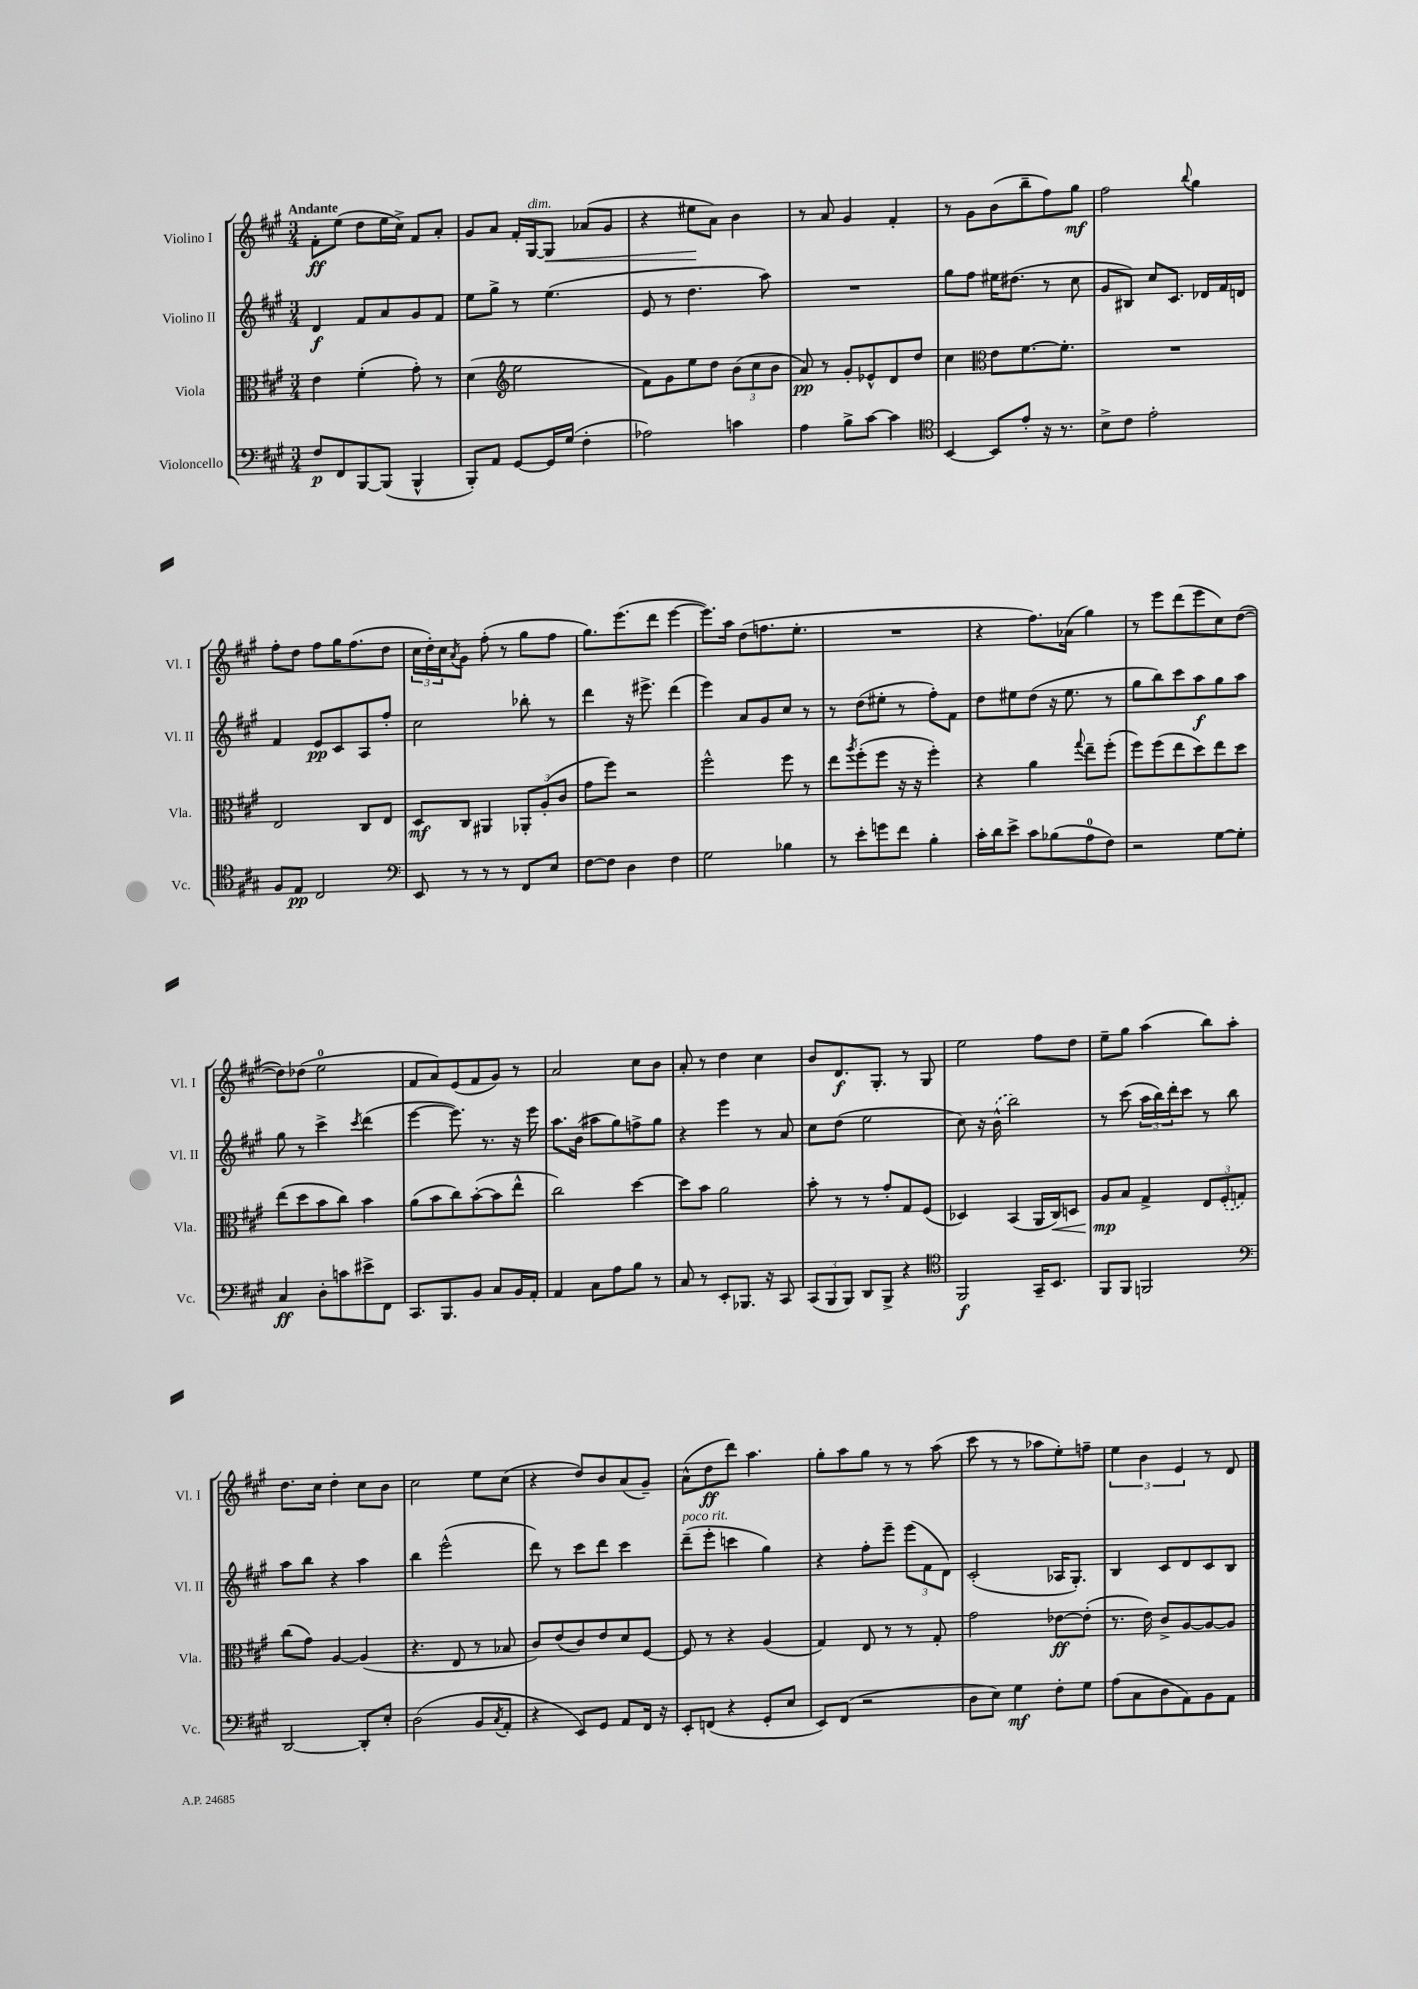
<<
\new StaffGroup <<
\new Staff = "s0" \with { instrumentName = "Violino I" shortInstrumentName = "Vl. I" } {
    \clef treble \key a \major \numericTimeSignature \time 3/4 \tempo "Andante"
    fis'8-.\ff e''8( d''8 e''16 cis''16->) fis'8 a'8-. |
    gis'8 a'8 fis'16-. gis16~^\markup { \italic "dim." } gis8\< aes'8( gis'8 |
    r4 eis''8\! a'8) b'4 |
    r8 a'8 gis'4 fis'4-. |
    r8 gis'8 b'8( b''8-- fis''8) gis''8\mf |
    fis''2 \appoggiatura { b''8 } gis''4 |
    fis''8-. d''8 fis''8 gis''16 fis''8.( d''8 |
    \tuplet 3/2 { cis''16 d''16-.) cis''16 } \acciaccatura { a'8 } gis'8 fis''8-.( r8 gis''8 fis''8 |
    gis''8.) e'''8.( d'''8 e'''4~ |
    e'''8.) a''16 d''8( f''8. e''8.-. |
    R2. |
    r4 fis''8.) aes'16( gis''4) |
    r8 e'''8 d'''8( e'''8 cis''8) d''8~( |
    d''8) des''8( e''2-0 |
    fis'8 a'8) e'8( fis'8 gis'8) r8 |
    a'2 cis''8 b'8 |
    a'8-. r8 d''4 cis''4 |
    b'8 d'8.\f gis8.-. r8 gis8 |
    e''2 fis''8 d''8 |
    e''8-- gis''8 a''4( b''8) a''8-. |
    d''8. cis''16 d''4-. cis''8 b'8 |
    cis''2 e''8 cis''8( |
    r4 d''8) b'8 a'8( gis'8--) |
    a'8-^( d''8\ff d'''8) a''4. |
    gis''8-. a''8 gis''8 r8 r8 a''8( |
    cis'''8 r8 r8 aes''8 e''8-.) f''8-- |
    \tuplet 3/2 { e''4 b'4 e'4 } r8 d'8 \bar "|." |
}
\new Staff = "s1" \with { instrumentName = "Violino II" shortInstrumentName = "Vl. II" } {
    \clef treble \key a \major \numericTimeSignature \time 3/4
    d'4\f fis'8 a'8 gis'8 fis'8 |
    e''8 gis''8-> r8 e''4.( |
    e'8 r8 d''4. a''8) |
    R2. |
    gis''8 fis''8 eis''16 dis''8.( r8 cis''8 |
    gis'8 bis8) cis''8 cis'8. des'16 fis'16 d'16 |
    fis'4 e'8\pp cis'8 a8 fis''8-. |
    cis''2 bes''8-. r8 |
    d'''4 r16 eis'''8.-> d'''4( |
    e'''4) a'8 gis'8 cis''8 r8 |
    r8 d''8( eis''8-. r8 fis''8-.) fis'8 |
    d''8 eis''8 d''8( r16 eis''8. r8 |
    gis''8 b''8) cis'''8 a''8\f gis''8 a''8 |
    gis''8 r8 cis'''4-> \acciaccatura { cis'''8 } d'''4( |
    e'''4~ e'''8.) r8. r16 e'''16 |
    a''8. b'16( ais''8 gis''8) f''8-> gis''8 |
    r4 e'''4 r8 a'8 |
    cis''8 d''8( e''2 |
    cis''8) r16 \once \slurDashed b'16-^( b''2) |
    r8 cis'''8( \tuplet 3/2 { a''16 b''16) d'''16-. } cis'''8 r8 b''8 |
    a''8 b''8 r4 a''4 |
    b''4 e'''2-^( |
    d'''8) r8 cis'''8 d'''8 cis'''4 |
    d'''8--^\markup { \italic "poco rit." }( e'''8-. c'''4 gis''4) |
    r4 fis''8-. e'''8-- \tuplet 3/2 { e'''8( fis'8 d'8) } |
    cis'2-.( aes16 gis8.-.) |
    b4 cis'8 d'8 cis'8 b8 \bar "|." |
}
\new Staff = "s2" \with { instrumentName = "Viola" shortInstrumentName = "Vla." } {
    \clef alto \key a \major \numericTimeSignature \time 3/4
    e'4 fis'4-.( gis'8-.) r8 |
    d'4( \clef treble e''2 |
    fis'8) gis'8 e''8 d''8 \tuplet 3/2 { b'8( cis''8 b'8 } |
    a'8\pp) r8 gis'8-. ees'8-^ d'8 d''8 |
    cis''4 \clef alto e'8 fis'8.~ fis'8.-. |
    R2. |
    e2 cis8 e8 |
    d8\mf cis8 ais,4 \tuplet 3/2 { aes,8-. a8-.( cis'8 } |
    gis'8 fis''8) r2 |
    fis''2-^ fis''8 r8 |
    e''8 \acciaccatura { a''8 } fis''8-.( fis''8 r16 r16 fis''4-.) |
    r4 a'4 \appoggiatura { gis''8 } e''8-- fis''8-.( |
    fis''8) fis''8( e''8 d''8) e''8 d''8 |
    e''8( d''8 b'8 cis''8) b'4 |
    a'8( b'8 cis''8) b'8~-.( b'8 e''8-^ |
    cis''2) d''4~ |
    d''8 b'8 a'2 |
    b'8-. r8 r8 gis'8-. gis8 fis8( |
    des4) b,4( a,16 cis16\<) d8 |
    a8\mp\! b8 gis4-> \tuplet 3/2 { e8 \once \slurDashed fis8-.( g8) } |
    cis''8( gis'8) a4~ a4( |
    r4. e8 r8 bes8 |
    cis'8) e'8( cis'8) e'8 d'8 fis8~ |
    fis8 r8 r4 a4( |
    gis4) e8 r8 r8 gis8-. |
    gis'2 ees'8~\ff ees'8-.( |
    r8. e'16) cis'8-> a8~ a8~ a8 \bar "|." |
}
\new Staff = "s3" \with { instrumentName = "Violoncello" shortInstrumentName = "Vc." } {
    \clef bass \key a \major \numericTimeSignature \time 3/4
    fis8\p fis,8 b,,8~ b,,8( b,,4-^ |
    b,,8-.) a,8 gis,8~ gis,16 gis16( fis4-. |
    aes2) c'4 |
    a4 b8-> cis'8~ cis'4 |
    \clef tenor b,4~ b,8 e'8-. r16 r8. |
    b8-> cis'8 e'2-. |
    fis8 e8\pp cis2 |
    \clef bass e,8 r8 r8 r8 fis,8 e8 |
    fis8~ fis8 d4 fis4 |
    gis2 bes4 |
    r8 e'8-. g'8 fis'8 b4-. |
    cis'16-. d'16 e'8-> cis'8 bes8( a8-0 fis8) |
    r2 gis8~ gis8-. |
    cis4\ff d8-. c'8 eis'8-> fis,8 |
    cis,8. b,,8. b,8 cis8 b,16 a,16-. |
    a,4 cis8 a8 b8 r8 |
    cis8 r8 e,8-. bes,,8. r16 cis,8 |
    \tuplet 3/2 { cis,8( b,,8 b,,8) } d,8 b,,8-> r4 |
    \clef tenor fis,2\f gis,16-- b,8. |
    fis,8 fis,8 f,2 |
    \clef bass d,2~ d,8-. e8-. |
    d2( b,8 \acciaccatura { cis8 } a,8-. |
    r4 e,8) gis,8 a,8 fis,16 r16 |
    e,8-. f,8( r4 gis,8-. e8 |
    e,8) fis,8( r2 |
    d8 e8) gis4\mf fis8-. gis8 |
    a8( cis8 d8 a,8) b,8 a,8 \bar "|." |
}
>>
>>
\layout { \context { \Score \remove "Bar_number_engraver" } }
